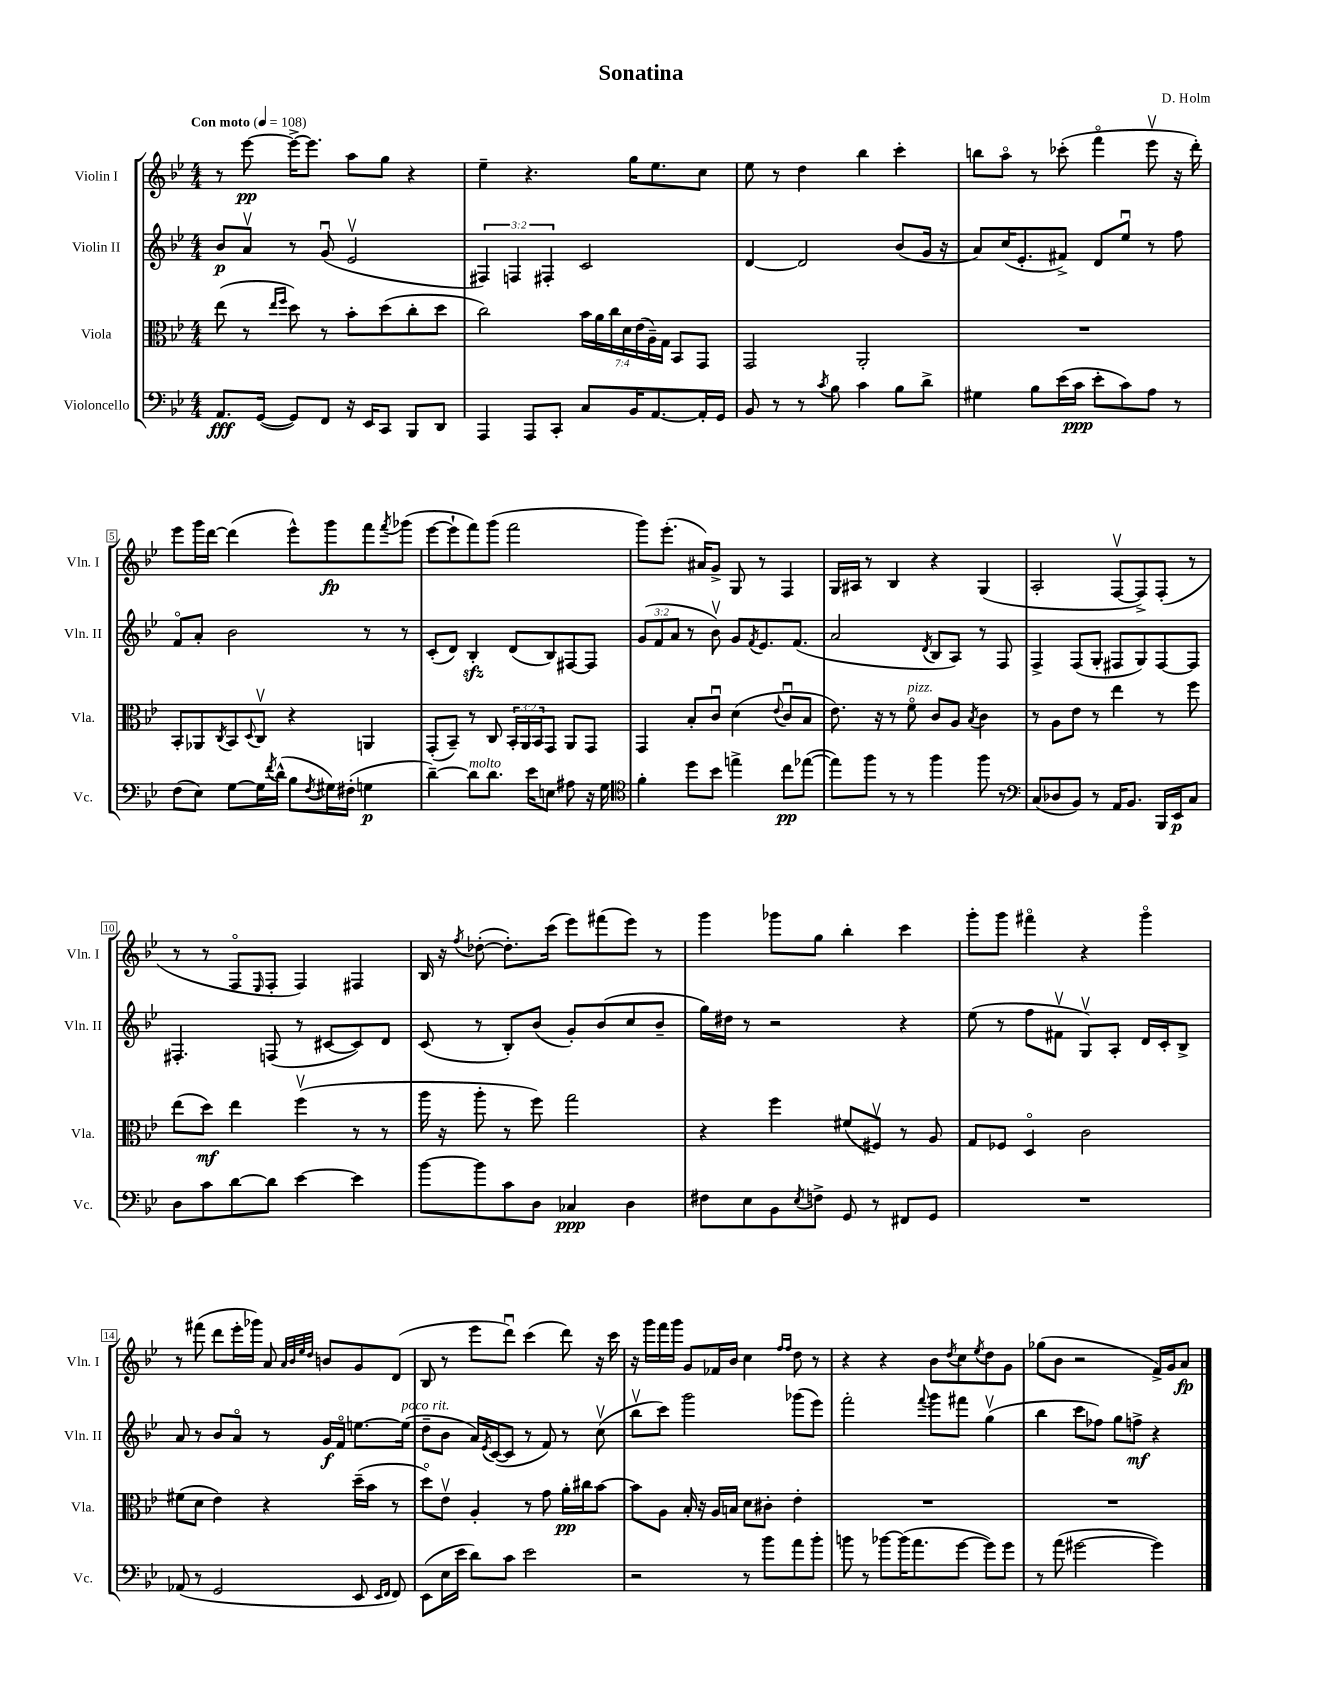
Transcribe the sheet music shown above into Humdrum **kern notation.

**kern	**kern	**kern	**kern
*staff4	*staff3	*staff2	*staff1
*clefF4	*clefC3	*clefG2	*clefG2
*k[b-e-]	*k[b-e-]	*k[b-e-]	*k[b-e-]
*M4/4	*M4/4	*M4/4	*M4/4
*MM108	*MM108	*MM108	*MM108
8.AA	(8ee-	8b-	8r
.	8r	8av	[8eee-
([16GG	.	.	.
.	16qqee-	.	.
.	16qqff	.	.
8GG])	8dd)	8r	16eee-^_
.	.	.	8.eee-]
8FF	8r	(8gu	.
16r	8b-'	2e-v	8aa
16EE-	.	.	.
8CC	(8dd	.	8gg
8BBB-	8cc'	.	4r
8DD	8dd	.	.
=	=	=	=
4AAA	2cc)	6F#)	4ee-~
.	.	6F	.
8AAA	.	.	4.r
.	.	6F#'	.
8CC'	.	.	.
8C	28b-	2c	.
.	28a	.	.
.	28cc	.	.
.	28d	.	.
16BB-	.	.	16gg
.	(28e-	.	.
.	28A~)	.	.
[8.AA	.	.	8.ee-
.	28G	.	.
.	8BB-	.	.
16AA']	8GG	.	8cc
16GG	.	.	.
=	=	=	=
8BB-	2GG	[4d	8ee-
8r	.	.	8r
8r	.	2d]	4dd
8qc	.	.	.
8B-	.	.	.
4c	2AA'	.	4bb-
8B-	.	(8b-	4ccc'
8d^	.	16g	.
.	.	16r	.
=	=	=	=
4G#	1r	8a)	8bb
.	.	(16cc	8aao
.	.	8.e-'	.
8B-	.	.	8r
(16e-	.	8f#^)	(8ccc-'
16c	.	.	.
8e-'	.	8d	4fffo
8c)	.	8ee-u	.
8A	.	8r	8eee-v
8r	.	8ff	16r
.	.	.	16ddd')
=	=	=	=
(8F	8BB-'	8fo	8eee-
8E-)	8AA-	8a'	16ggg
.	.	.	[16ddd
.	8qC	.	.
[8G	8BB-	2b-	(4ddd]
.	8qqD	.	.
16G]	8Cv	.	.
8qf	.	.	.
(16d^^	.	.	.
8B-	4r	.	8eee-^^)
8qF	.	.	.
16G#)	.	.	8ggg
(16F#'	.	.	.
4G	4AA	8r	8fff
.	.	.	8qfff
.	.	8r	(8ggg-
=	=	=	=
[4d~)	(8GG'	(8c'	[8eee-
.	8BB-~)	8d)	8eee-`]
8d]	8r	4B-'	8fff)
8.d	8C	.	(8ggg
.	24BB-'	(8d	2fff
.	24AA	.	.
16e-	.	.	.
.	24BB-	.	.
8E	8GG	8B-)	.
8A#	8AA	[8F#	.
16r	8GG	8F#]	.
16G	.	.	.
=	=	=	=
*clefC4	*	*	*
4f'	4GG	(12g	8ggg)
.	.	12f	.
.	.	.	(8.eee-'
.	.	12a	.
8dd	8B-'	8r	.
.	.	.	16a#)
8b-	8cu	8b-v)	8g^
4ee^	(4d	8g	8G
.	.	8qf	.
.	.	8.e-	8r
.	8qqe-	.	.
8cc	8cu	.	4F
.	.	(8.f	.
([8ee-	8B-	.	.
=	=	=	=
8ee-])	8.e-)	2a	16G
.	.	.	16A#
8ff	.	.	8r
.	16r	.	.
8r	8r	.	4B-
8r	8fo	.	.
.	.	8qd	.
4ff	8c	8B-	4r
.	8A	8A)	.
.	8qB-	.	.
8ff	4c	8r	(4G
8r	.	8F	.
=	=	=	=
*clefF4	*	*	*
(8C	8r	4F^	2A'
8D-	8A	.	.
8BB-)	8e-	(8F	.
8r	8r	8G'	.
16AA	4ee-	8F#	[8Fv
8.BB-	.	.	.
.	.	8G)	8F^])
16BBB-	8r	[8F#	(8F'
16EE-	.	.	.
8C	8ff	8F#]	8r
=	=	=	=
8D	(8ee-	4.F#'	8r
8c	8dd)	.	8r
[8d	4ee-	.	8Fo
.	.	.	16qqE-
8d]	.	(8F	8F'
[4e-	(4ffv	8r	4F)
.	.	[8c#	.
4e-]	8r	8c#])	4F#
.	8r	8d	.
=	=	=	=
[8b-	16aa	(8c	16B-
.	16r	.	16r
.	.	.	8qff
8b-]	8aa'	8r	([8dd-'
8c	8r	8B-')	8.dd-'])
8D	8ff)	(8b-	.
.	.	.	(16ccc
4C-	2gg	8g')	8eee-)
.	.	(8b-	(8fff#
4D	.	8cc	8eee-)
.	.	8b-~	8r
=	=	=	=
8F#	4r	16gg)	4ggg
.	.	16dd#	.
8E-	.	8r	.
8BB-	4ff	2r	8ggg-
8qE-	.	.	.
8F^	.	.	8gg
8GG	(8f#	.	4bb-'
8r	8F#v)	.	.
8FF#	8r	4r	4ccc
8GG	8A	.	.
=	=	=	=
1r	8G	(8ee-	8ggg'
.	8F-	8r	8ggg
.	4Do	8ff	4fff#o
.	.	8f#v	.
.	2c	8Gv)	4r
.	.	8A'	.
.	.	16d	4gggo
.	.	16c'	.
.	.	8B-^	.
=	=	=	=
(8AA-	(8f#	8a	8r
8r	8d	8r	(8fff#
2GG	4e-)	8b-	8ddd
.	.	8ao	16eee-'
.	.	.	16ggg-)
.	4r	8r	8a
.	.	.	32qqa
.	.	.	32qqb-
.	.	.	32qqee-
.	.	.	32qqdd
.	.	16g	8b
.	.	16fo	.
8EE-	(16dd~	[8.ee	8g
.	16b-	.	.
16qqEE-	.	.	.
16qqFF	.	.	.
8FF)	8r	.	(8d
.	.	(16ee]	.
=	=	=	=
(8EE-	8ddo)	8dd~	8B-
16E-	8e-v	8b-	8r
16e-	.	.	.
8d)	4A'	16a)	8eee-
.	.	8qe-	.
.	.	([16c	.
8c	.	8c]	8dddu)
2e-	8r	8r	(4ccc
.	8g	8f)	.
.	16a'	8r	8ddd)
.	16cc#	.	.
.	[8b-	(8ccv	16r
.	.	.	16ccc
=	=	=	=
2r	8b-]	8bb-v	16r
.	.	.	16ggg
.	8A	8ccc)	16fff
.	.	.	16ggg
.	16B-'	2ggg	8g
.	16r	.	.
.	16A	.	16f-
.	16B	.	16b-
8r	8d	.	4cc
8b-	8c#'	.	.
.	.	.	16qqff
.	.	.	16qqff
8a	4e-'	(8ggg-	8dd
8b-'	.	8eee-)	8r
=	=	=	=
8b	1r	2fff'	4r
8r	.	.	.
[8b-	.	.	4r
(16b-]	.	.	.
8.a	.	.	.
.	.	8qqfff	.
.	.	8ggg	8b-
.	.	.	8qdd
[8g	.	8fff#	8cc
.	.	.	8qee-
8g])	.	(4ggv	8dd
8g	.	.	8g
=	=	=	=
8r	1r	4bb-	(8gg-
(8a	.	.	8b-
[2g#	.	8ccc	2r
.	.	8ff-)	.
.	.	8gg	.
.	.	8ff^	.
4g#])	.	4r	16f^)
.	.	.	16g
.	.	.	8a
==	==	==	==
*-	*-	*-	*-
